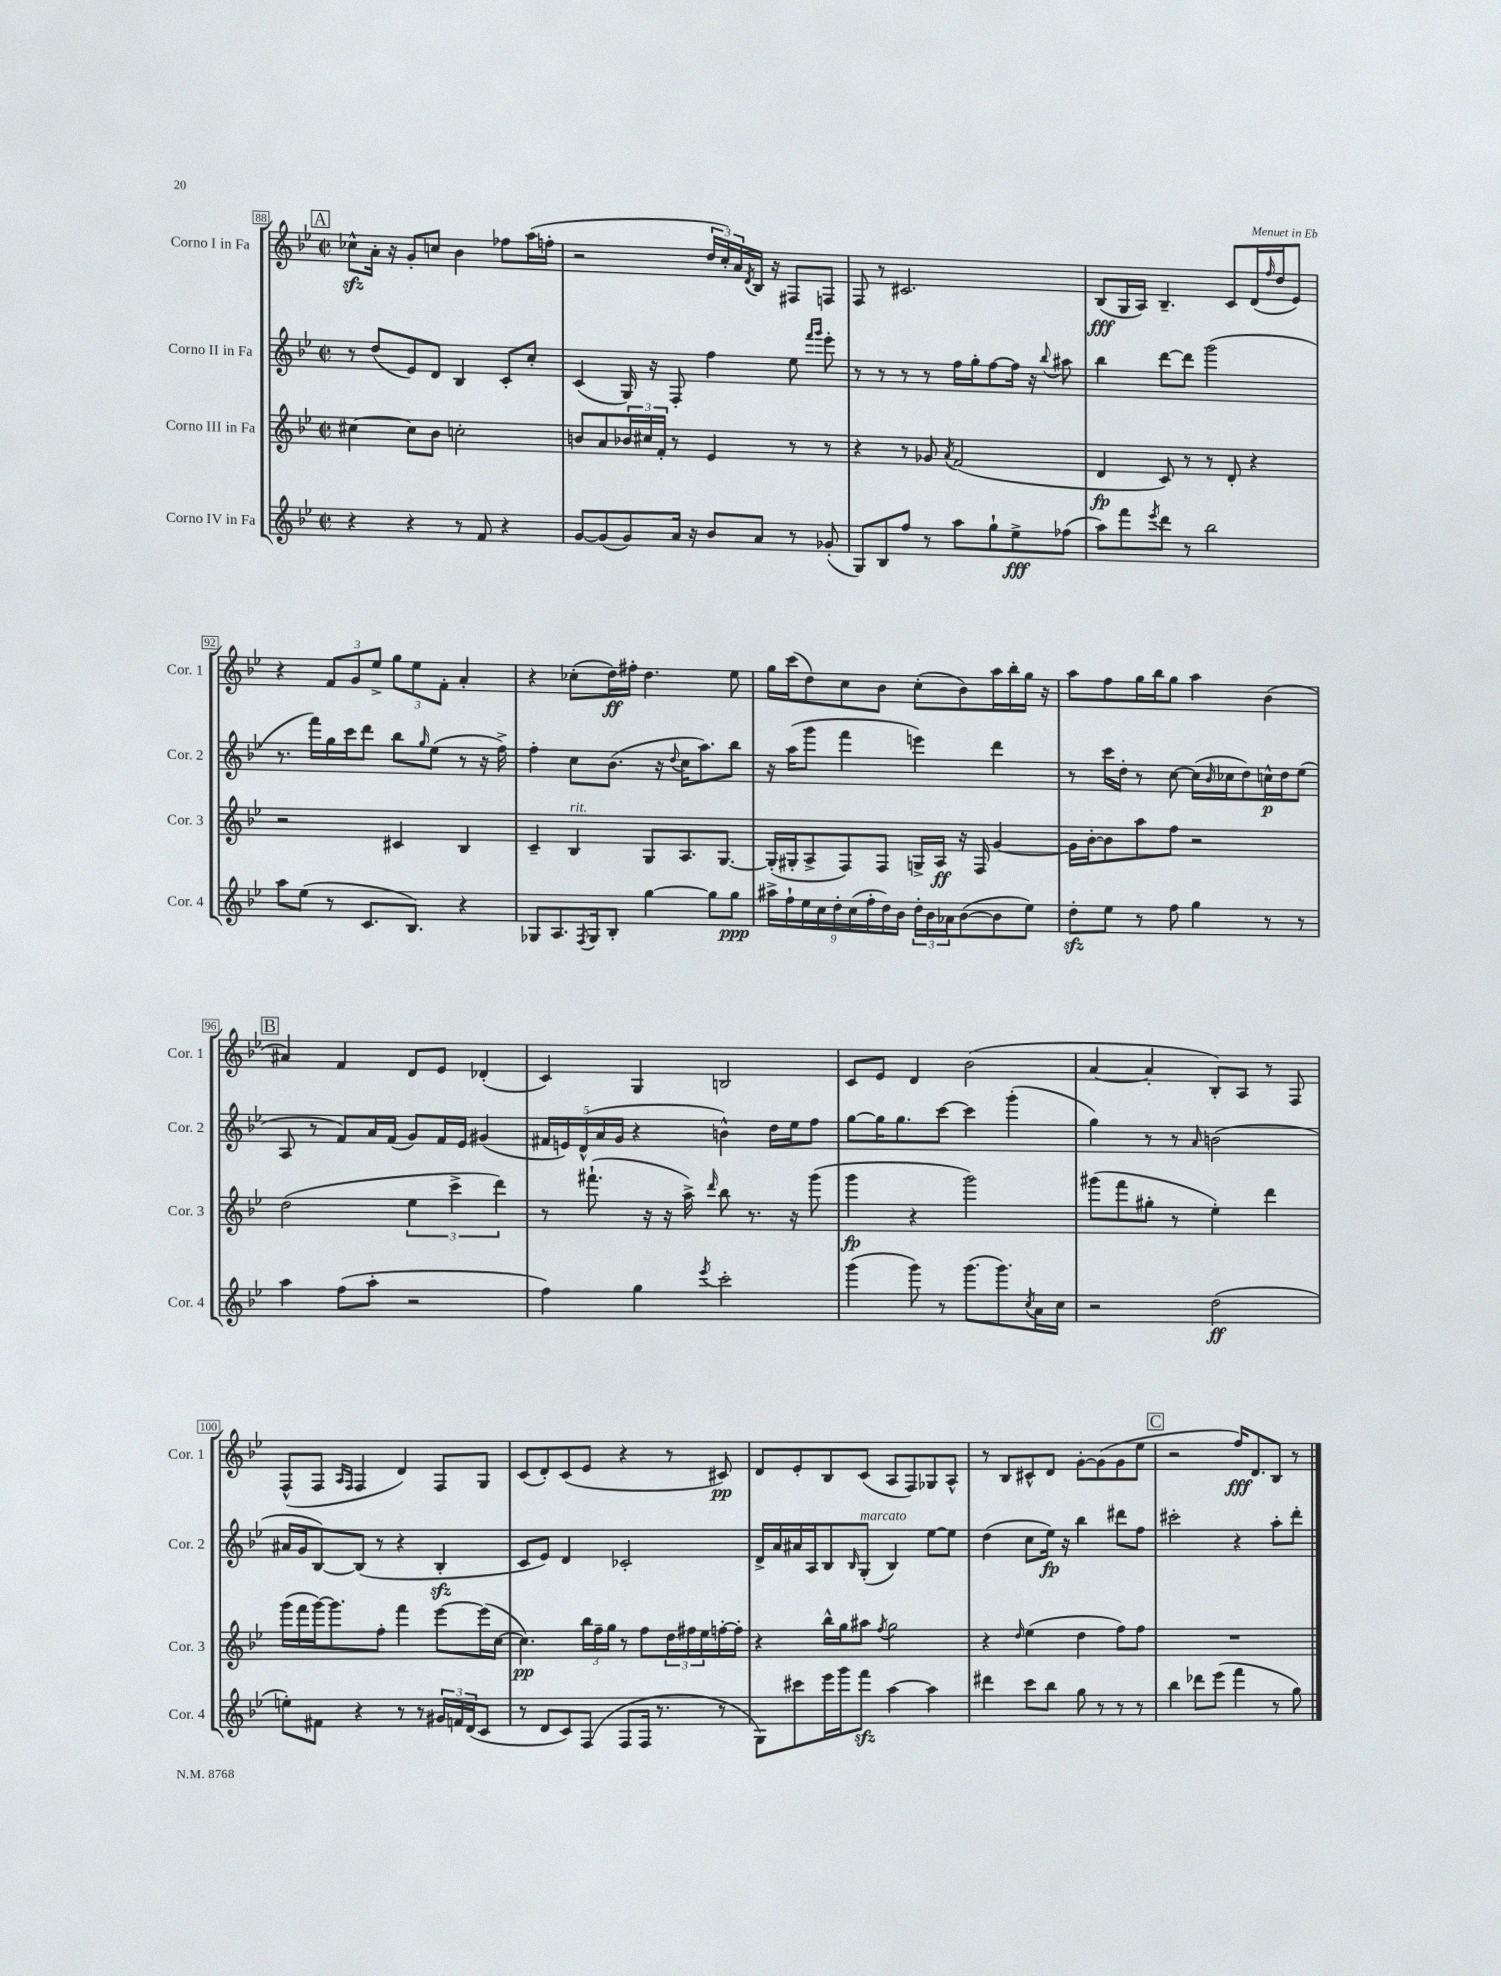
<<
\new StaffGroup <<
\new Staff = "s0" \with { instrumentName = "Corno I in Fa" shortInstrumentName = "Cor. 1" } {
    \clef treble \key bes \major \defaultTimeSignature \time 2/2
    \mark \markup { \box "A" } ces''8-^\sfz a'16-. r16 g'8-. c''8 bes'4 fes''8 a''16( f''16-. |
    r2 \tuplet 3/2 { d''16 c''16-.) a'16 } \acciaccatura { d'8 } bes16 r16 fis8 f8 |
    f8 r8 cis'2. |
    bes8\fff( g16 a16) bes4.-- c'8 d'16( \grace { f''16 } d''16 ees'8) |
    r4 \tuplet 3/2 { f'8 g'8 ees''8-> } \tuplet 3/2 { g''8 ees''8 f'8-. } a'4-. |
    r4 ces''8-.( d''16\ff) fis''16-. d''4. ees''8 |
    g''16 c'''16( d''8) c''8 bes'8 c''8-.( bes'8) a''16 bes''16-. g''16 r16 |
    a''8 f''8 g''16 bes''16 g''8 a''4 bes'4( |
    \mark \markup { \box "B" } ais'4) f'4 d'8 ees'8 des'4-.( |
    c'4) g4 b2 |
    c'8 ees'8 d'4 bes'2( |
    a'4~ a'4-. bes8-.) a8 r8 f8 |
    f8-^( f8 \grace { a16 f16 } f4 d'4) f8 g8 |
    c'8( d'8-.) c'8( ees'8 r4 r8 cis'8\pp) |
    d'8 ees'8-. bes8 c'8( a8 f8) ges8 a8-^ |
    r8 bes8 cis'8-^ d'8 g'8~-. g'8( g'8 ees''8 |
    \mark \markup { \box "C" } r2 f''16\fff) d'8. bes8 r8 \bar "|." |
}
\new Staff = "s1" \with { instrumentName = "Corno II in Fa" shortInstrumentName = "Cor. 2" } {
    \clef treble \key bes \major \defaultTimeSignature \time 2/2
    \mark \markup { \box "A" } r8 d''8( ees'8) d'8 bes4 c'8-. c''8-. |
    c'4( g16) r16 f8-. f''4 ees''8 \grace { f'''16 g'''16 } ees'''8-. |
    r8 r8 r8 r8 f''16 g''16-. f''8~ f''16 r16 \appoggiatura { bes''8 } ais''8 |
    bes''4 d'''8~ d'''8 g'''2( |
    r8. f'''16) g''16 c'''16 d'''8 bes''8 \grace { g''16 } ees''8( r8 r16 f''16->) |
    f''4-. c''8 bes'8.( r16 \appoggiatura { d''8 } c''16 a''8.) bes''8 |
    r16 a''16( g'''8 f'''4 e'''4) d'''4 |
    r8 c'''16 d''16-. r8 c''8~ c''16( \grace { bes'16 } ces''16 d''8) c''16-^\p d''16 ees''8( |
    \mark \markup { \box "B" } a8 r8 f'8) a'16 f'16( g'8) f'16 ees'16 gis'4( |
    \tuplet 5/4 { fis'16 e'16) d'16-^( a'16 g'16 } r4 b'4-^) d''16 ees''16 f''8 |
    g''8~ g''16 g''8. c'''8~ c'''4 g'''4-.( |
    g''4) r8 r8 \grace { a'16 } b'2( |
    ais'16 g'16 bes8~) bes8( r8 r4 bes4-.\sfz |
    c'8 ees'8) d'4 ces'2-. |
    d'16-> a'16 ais'16 a16 bes8 \grace { bes16 } g8-.^\markup { \italic "marcato" }( bes4) ees''8~ ees''8 |
    d''4( c''8 ees''16\fp) r16 bes''4 dis'''8 f''8 |
    \mark \markup { \box "C" } cis'''2-. r4 a''8-. d'''8-. \bar "|." |
}
\new Staff = "s2" \with { instrumentName = "Corno III in Fa" shortInstrumentName = "Cor. 3" } {
    \clef treble \key bes \major \defaultTimeSignature \time 2/2
    \mark \markup { \box "A" } cis''4~ cis''8 bes'8 c''2-. |
    b'8 a'8 \tuplet 3/2 { bes'16 cis''16 f'16-. } r8 ees'4 r8 r8 |
    r4 r8 ges'8 \acciaccatura { a'8 } f'2( |
    d'4\fp c'8) r8 r8 d'8-. r4 |
    r2 cis'4 bes4 |
    c'4-- bes4^\markup { \italic "rit." } g8 a8. g8.~ |
    g16-.( gis16-. a8-> f8) f8 g16-> a16\ff r16 f16 g'4~ |
    g'16 bes'16~-. bes'8 a''8 f''8 r2 |
    \mark \markup { \box "B" } d''2( \tuplet 3/2 { ees''4 c'''4-> d'''4) } |
    r8 fis'''8.-!( r16 r16 a''16->) \grace { d'''16 } bes''8 r8. r16 g'''8( |
    g'''4\fp r4 g'''2) |
    gis'''8( f'''8 gis''8-. r8 ees''4-.) d'''4 |
    g'''16( f'''16 g'''16~) g'''8. f''8-. f'''4 ees'''8~ ees'''16( c''16~ |
    c''4.\pp) \tuplet 3/2 { bes''16 f''16-- g''16 } r8 f''8 \tuplet 3/2 { d''16 fis''16 ees''16 } f''16~-. f''16-. |
    r4 bes''16-^ g''16 ais''8 \acciaccatura { f''8 } g''2 |
    r4 \grace { d''16 } ees''4( d''4 f''8) f''8 |
    \mark \markup { \box "C" } R1 \bar "|." |
}
\new Staff = "s3" \with { instrumentName = "Corno IV in Fa" shortInstrumentName = "Cor. 4" } {
    \clef treble \key bes \major \defaultTimeSignature \time 2/2
    \mark \markup { \box "A" } r4 r4 r8 f'8 r4 |
    g'8~ g'8( g'8) a'16 r16 bes'8 a'8 r8 ges'8-.( |
    g8) bes8 f''8 r8 a''8 g''8-! ees''8->\fff fes''8( |
    a''8) f'''8 \acciaccatura { ees'''8 } d'''8 r8 bes''2 |
    a''8 ees''8( r8 c'8. bes8.) r4 |
    ges8 a8. \acciaccatura { f8 } ges16 bes8-. g''4~ g''8 g''8\ppp |
    \tuplet 9/8 { ais''16-> f''16-! ees''16 c''16 d''16-. c''16( f''16-. d''16) bes'16 } \tuplet 3/2 { d''16-. bes'16 aes'16 } bes'8~( bes'8 ees''8) |
    d''8-.\sfz ees''8 r8 f''8 g''4 r8 r8 |
    \mark \markup { \box "B" } a''4 f''8( a''8-. r2 |
    f''4) g''4 \acciaccatura { ees'''8 } c'''2-. |
    g'''4( g'''8) r8 g'''8.( g'''8.) \acciaccatura { c''8 } a'16 c''16 |
    r2 d''2\ff( |
    e''8-.) fis'8 r4 r8 r8 \tuplet 3/2 { gis'16 f'16 d'16( } c'8 |
    r8 d'8 c'8) f8( f8 f16 r8. r8 |
    g8) cis'''8 ees'''16 g'''16 f'''8\sfz a''4~ a''4 |
    dis'''4 c'''8 bes''8 g''8 r8 r8 r8 |
    \mark \markup { \box "C" } bes''4 des'''8 ees'''8( f'''4 r8 g''8) \bar "|." |
}
>>
>>
\layout { \context { \Score currentBarNumber = #88 \override BarNumber.stencil = #(make-stencil-boxer 0.1 0.3 ly:text-interface::print) } }
